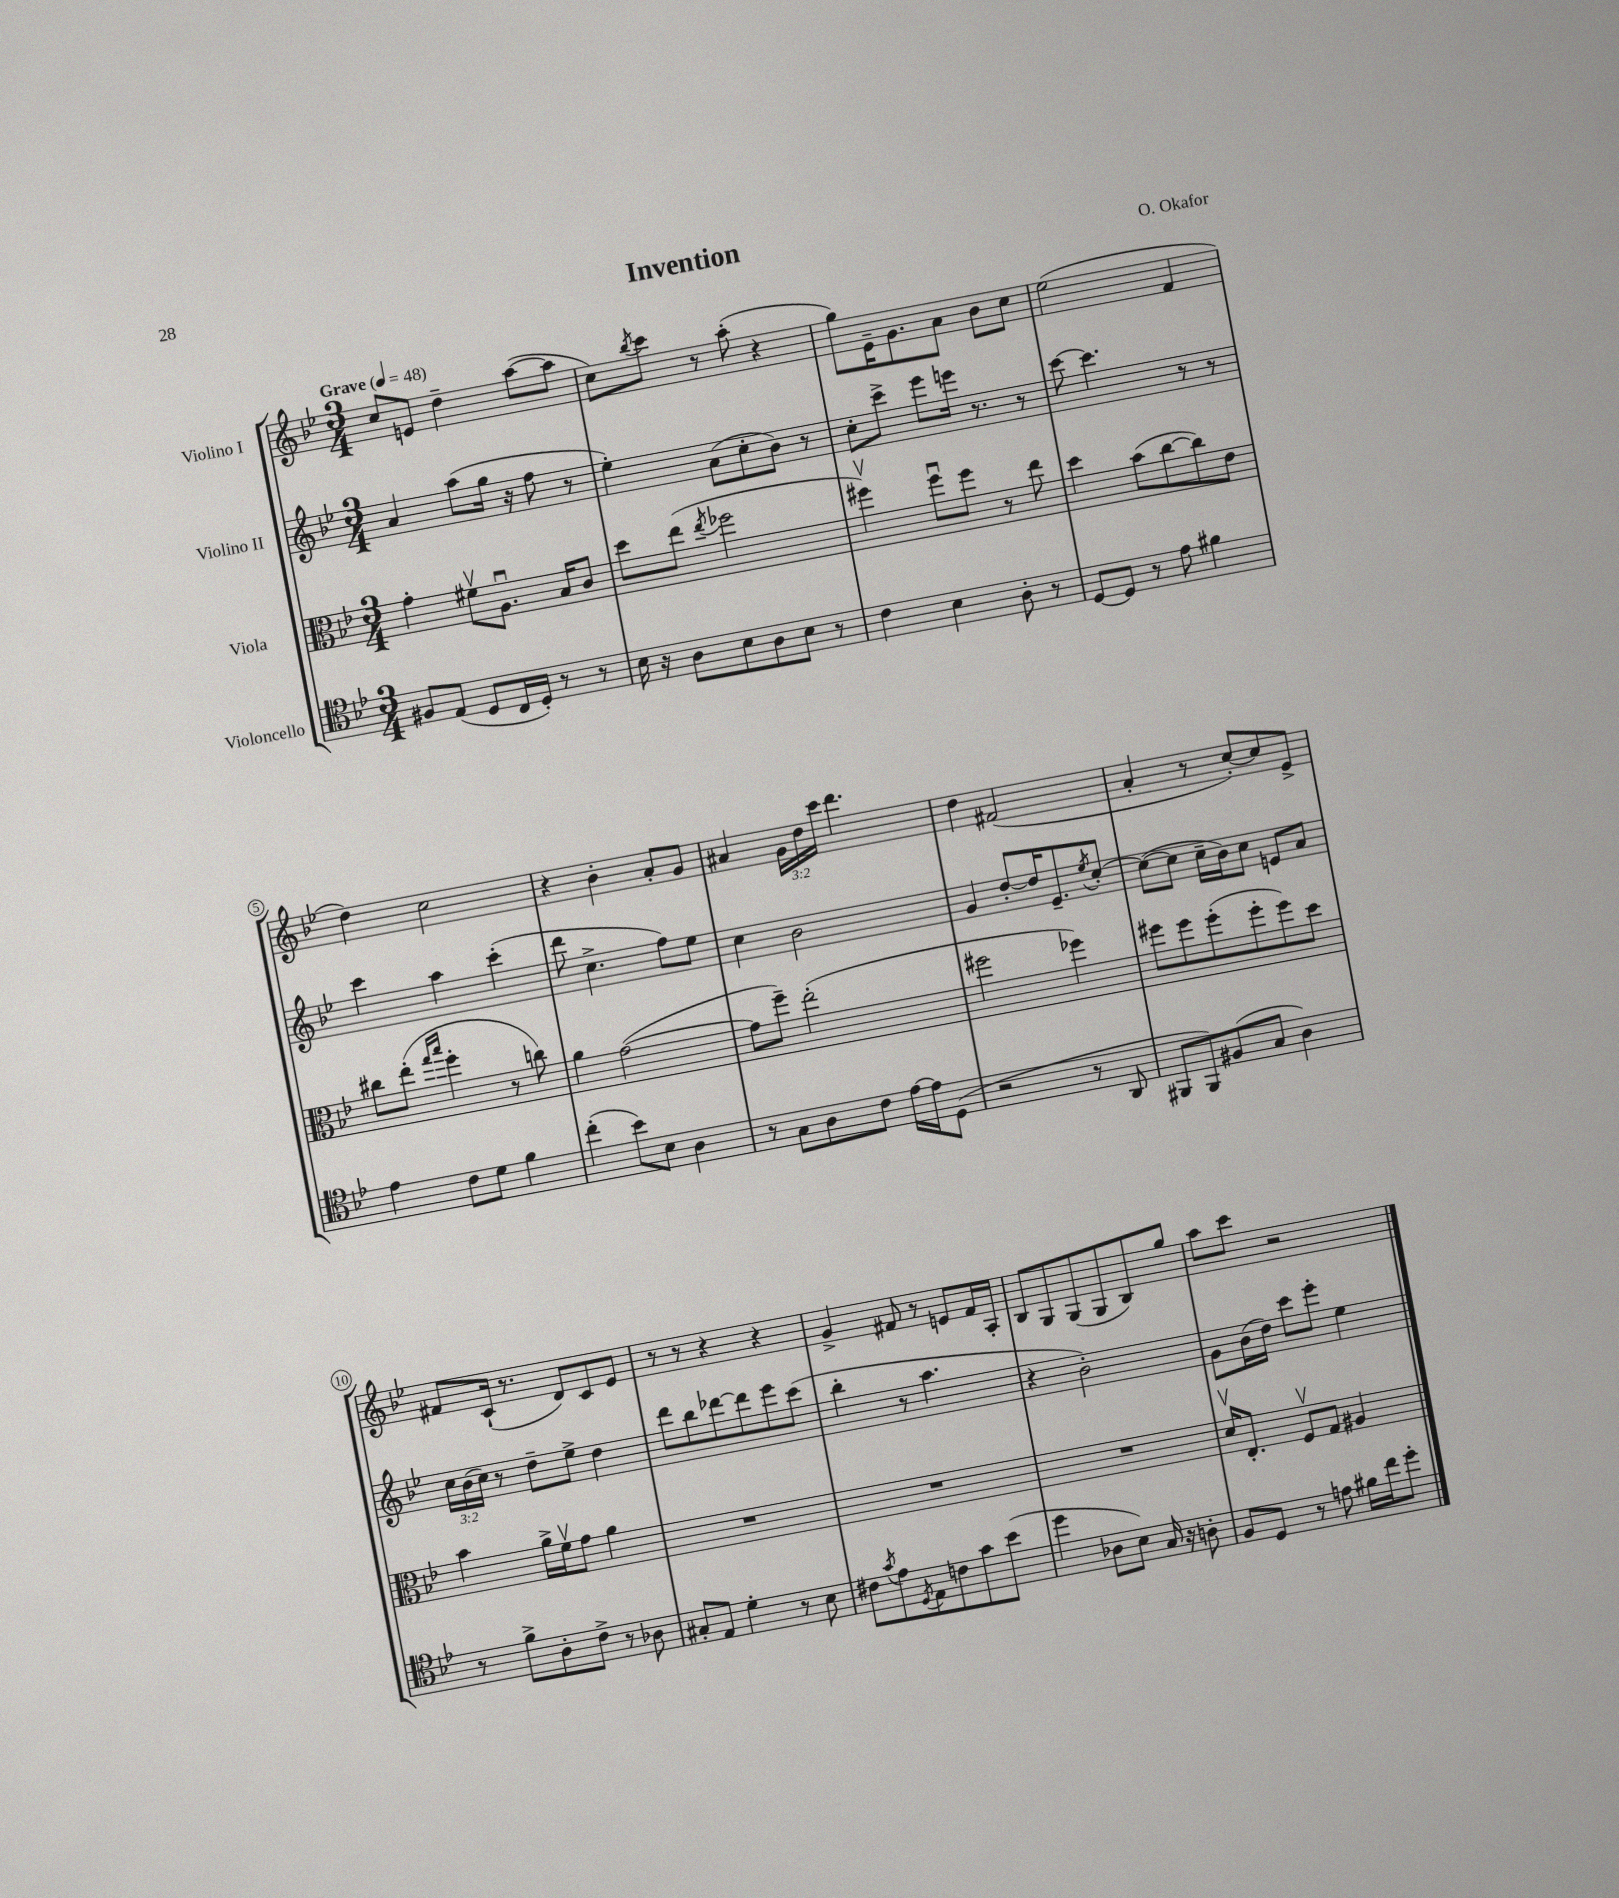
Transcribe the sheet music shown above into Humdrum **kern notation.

**kern	**kern	**kern	**kern
*part4	*part3	*part2	*part1
*staff4	*staff3	*staff2	*staff1
*I"Violoncello	*I"Viola	*I"Violino II	*I"Violino I
*clefC4	*clefC3	*clefG2	*clefG2
*k[b-e-]	*k[b-e-]	*k[b-e-]	*k[b-e-]
*M3/4	*M3/4	*M3/4	*M3/4
*MM48	*MM48	*MM48	*MM48
=1	=1	=1	=1
!	!	!	!LO:TX:a:B:t=Grave
8F#X/L	4g'\	4a/	8cc/L
(8E-/J	.	.	8en/J
8D/L	8f#Xv\L	(8aa\L	4dd~\
16C/L	8.Au\J	16gg\Jk	.
16D'/JJ)	.	16r	.
8r	.	8ff\	([8aa\L
.	16B-/KL	.	.
8r	8c/J	8r	8aa\J]
=2	=2	=2	=2
16B-\	8dd\L	4ee-'\)	8cc\L)
16r	.	.	.
.	.	.	8qbb-/
8A\L	(8ee-\J	.	8ccc\J
.	8qee-/	.	.
8B-\	2ff-X\	(8a\L	8r
8A\	.	8cc'\	(8aa'\
8B-\J	.	8b-\J)	4r
8r	.	8r	.
=3	=3	=3	=3
4c\	4ff#Xv\)	8cc'\L	8gg\L)
.	.	8ccc^\J	16e-~\K
.	.	.	8.g\
4B-\	8ff#u\L	8eee-\L	.
.	8ff#\J	16eeen\Jk	8a\J
.	.	8.r	.
8A'\	8r	.	8b-\L
8r	8ee-\	8r	8cc\J
=4	=4	=4	=4
[8D/L	4dd\	[8ccc\	(2ee-\
8D/J]	.	4.ccc\]	.
8r	(8b-\L	.	.
8e-\	[8cc\	.	.
4f#X\	8cc\])	8r	4f/
.	8e-\J	8r	.
!!LO:LB:g=z
=5	=5	=5	=5
4e-\	8cc#X\L	4ccc\	4dd\)
.	(8ee-'\J	.	.
.	16qqgg/LL	.	.
.	16qqbb-/JJ	.	.
8c\L	4ff'\	4aa\	2cc\
8d\J	.	.	.
4f\	8r	(4ccc'\	.
.	8ccn\)	.	.
=6	=6	=6	=6
(4cc'\	4a\	8ddd\	4r
.	.	4.cc^\	.
8b-\L)	([2g\	.	4b-'\
8B-\J	.	.	.
4A\	.	8ff\L)	8a'/L
.	.	8ee-\J	8g/J
=7	=7	=7	=7
8r	8g\L]	4cc\	4a#X/
8G\L	8ff~\J)	.	.
8A\	(2ee-'\	2b-\	24g\LL
.	.	.	24dd\
.	.	.	24ccc\JJ
8c\J	.	.	4.ddd\
[16e-\LL	.	.	.
16e-\J]	.	.	.
(8D\J	.	.	.
=8	=8	=8	=8
2r	2ff#X\	4g/	4dd\
.	.	[8dd'/L	(2f#X/
.	.	16dd/K]	.
.	.	8.e-~/	.
8r	4ff-X\)	.	.
.	.	8qee-/	.
8AA/	.	[8cc'/J	.
=9	=9	=9	=9
8FF#X/L	8ff#X\L	(8cc\L_	4a'/
8FF#/)	8ff#\	8cc\J]	.
(8F#X/	(8ff#'\	16cc~\LL	8r
.	.	16b-\J)	.
8G/J	8ff#'\	8cc\J	[8cc'/L)
4A\)	8ff#\)	8en/L	8cc/]
.	8dd\J	8a/J	8e-^/J
!!LO:LB:g=z
=10	=10	=10	=10
8r	4b-\	24cc\LL	8f#X/L
.	.	(24b-\	.
.	.	24cc\JJ)	.
8f^\L	.	8r	(16c`/Jk
.	.	.	8.r
8A'\	16a^\LL	8dd~\L	.
.	16fv\J	.	.
8c^\J	8g\J	8ee-^\J	8d/L)
8r	4a\	4dd\	8c/
8A-X\	.	.	8e-/J
=11	=11	=11	=11
8G#X'/L	2.r	8ddd\L	8r
8E-/J	.	8bb-\	8r
4d'\	.	[8ddd-X\	4r
.	.	8ddd-\]	.
8r	.	8eee-\	4r
8B-\	.	(8ccc\J	.
=12	=12	=12	=12
8c#X\L	2.r	4bb-'\	4g^/
8qg/	.	.	.
8e-\	.	.	.
8qD/	.	.	.
8E-\	.	8r	8f#X/
8cn\	.	4.aa\	8r
8g\	.	.	8en/L
(8b-\J	.	.	16f#/L
.	.	.	16A'/JJ
=13	=13	=13	=13
4dd\	2.r	4r	8B-/L
.	.	.	8G/
8A-X\L	.	2b-'\)	(8G/
8B-\J)	.	.	8G/
16G/	.	.	8B-/)
16r	.	.	.
8An'\	.	.	8gg/J
=14	=14	=14	=14
8F/L	16dv/KL	8g\L	8aa\L
.	8.E-'/J	.	.
8D/J	.	(16b-\L	8ccc\J
.	.	16dd\JJ)	.
8r	8Fv/L	8ccc\L	2r
8en\	8G/J	8eee-'\J	.
16f#X\LL	4A#X/	4ee-\	.
16cc\J	.	.	.
8dd'\J	.	.	.
==	==	==	==
*-	*-	*-	*-
